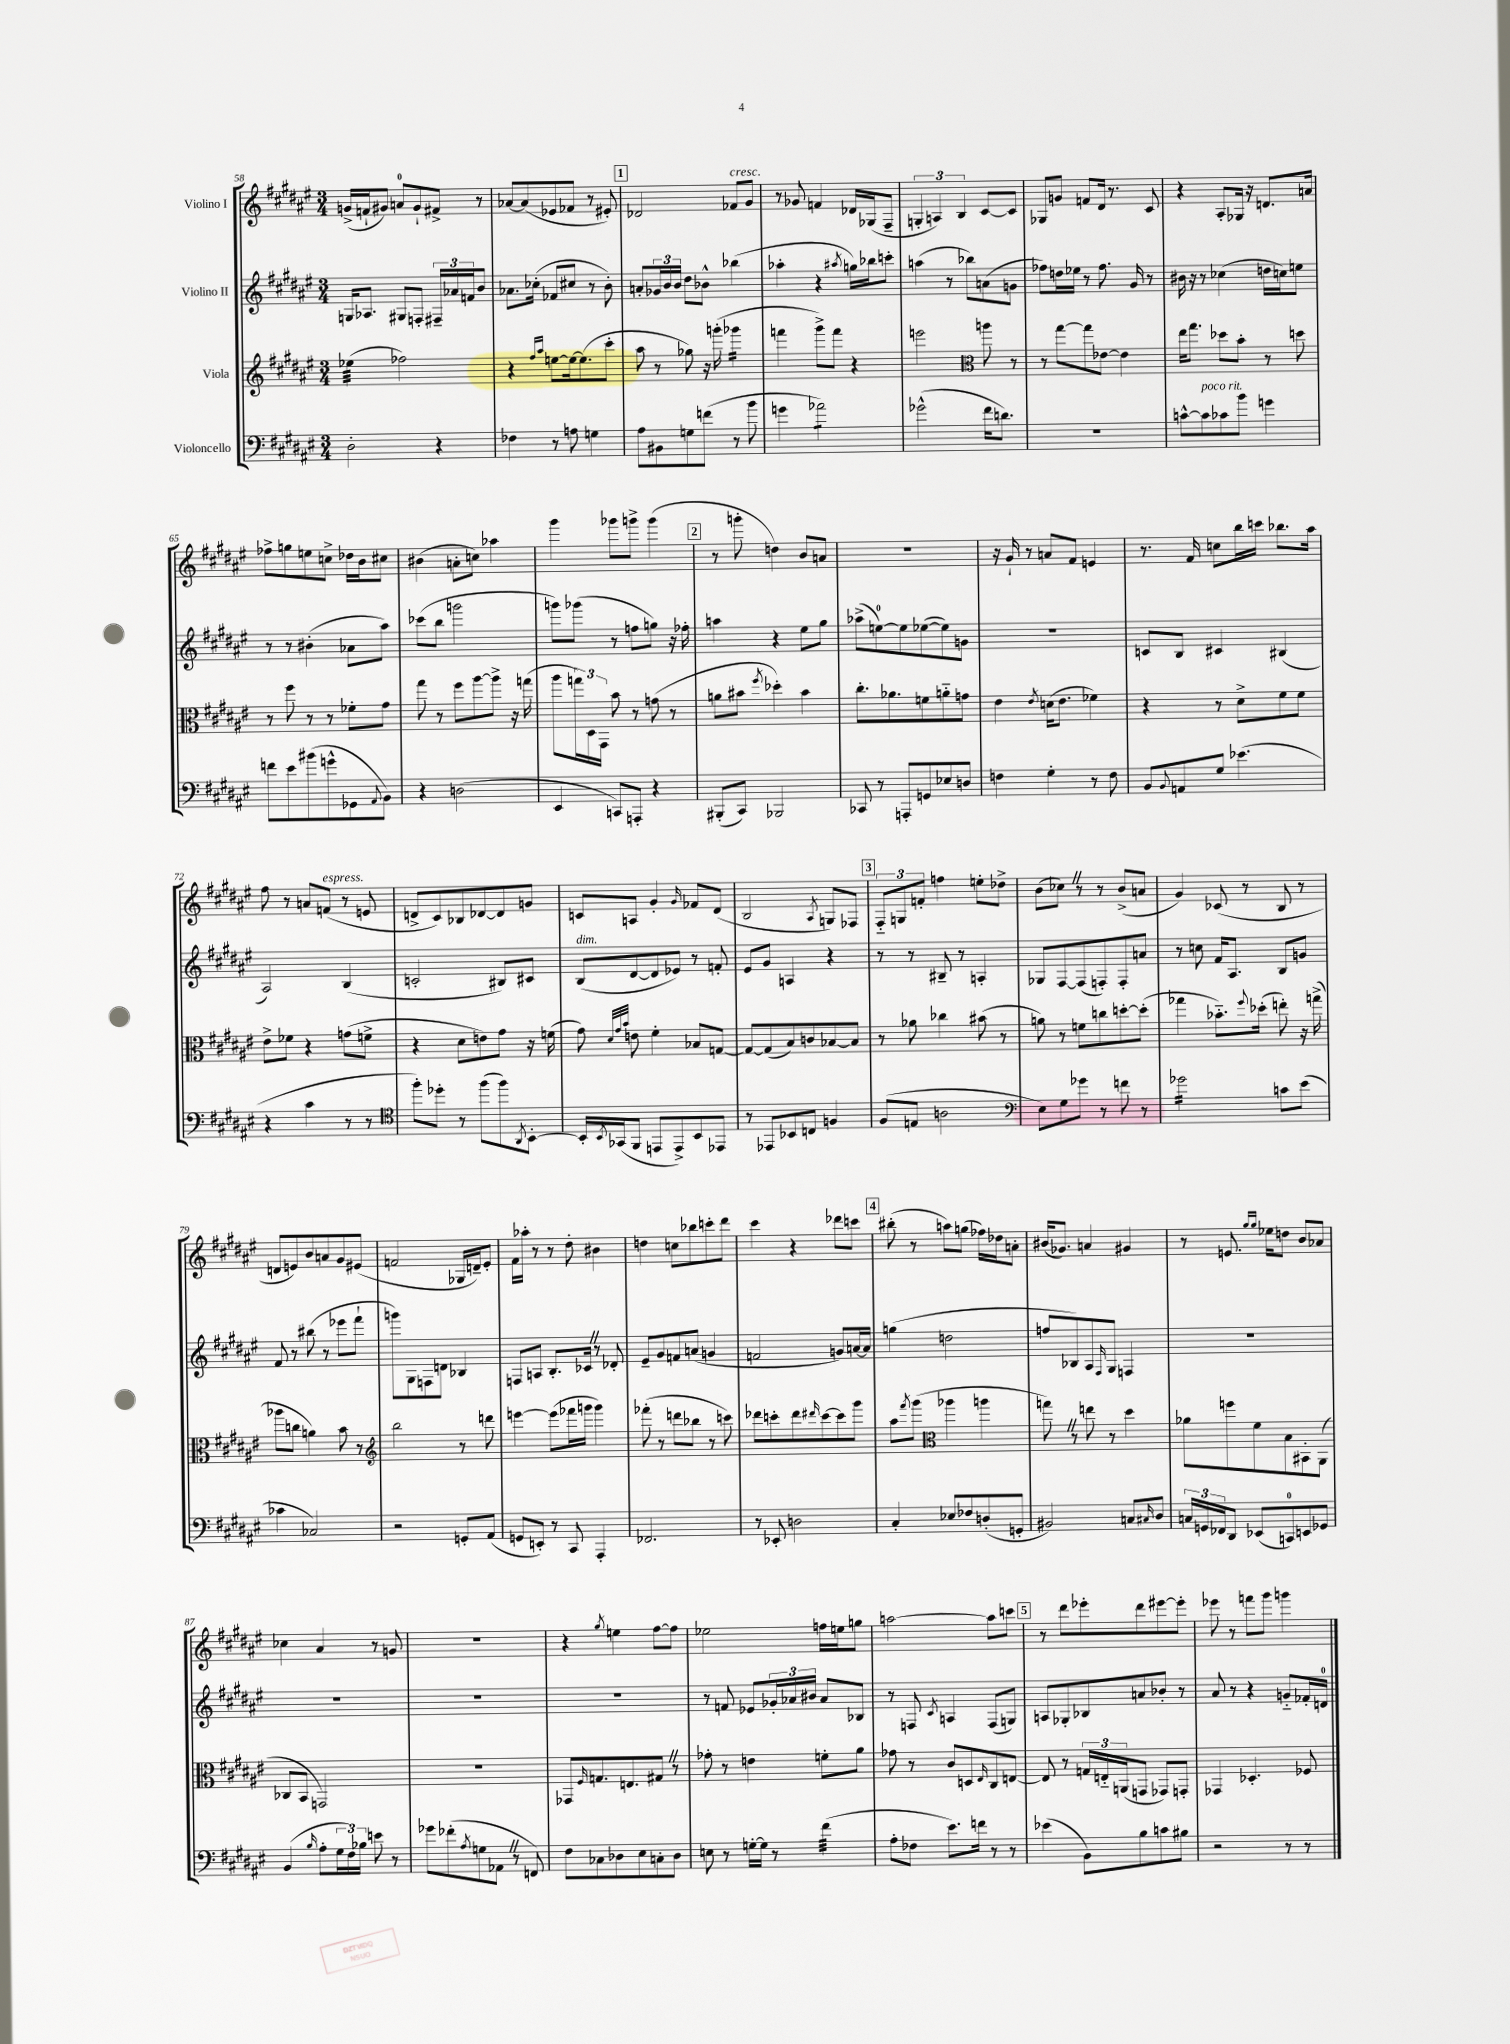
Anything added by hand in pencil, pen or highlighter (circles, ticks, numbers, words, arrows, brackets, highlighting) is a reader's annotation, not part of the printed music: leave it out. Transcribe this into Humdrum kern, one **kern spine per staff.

**kern	**kern	**kern	**kern
*staff4	*staff3	*staff2	*staff1
*clefF4	*clefG2	*clefG2	*clefG2
*k[f#c#g#d#a#e#]	*k[f#c#g#d#a#e#]	*k[f#c#g#d#a#e#]	*k[f#c#g#d#a#e#]
*M3/4	*M3/4	*M3/4	*M3/4
2D#'	(4ee-	16G	(16g^
.	.	8.A-	16f`
.	.	.	8g#)
.	2ff-)	8G#	8a
.	.	8F'	8g#`
4r	.	24F#~	8f#^
.	.	24a-	.
.	.	24f	.
.	.	8b	8r
=	=	=	=
4F-	4r	8.a-	[8a-
.	.	.	(8a-]
.	.	(16cc-'	.
.	16qqff#	.	.
.	16qqaa#	.	.
8r	[8ee	8f-	8e-
8A	16ee_	8cc#	8f-
.	(8.ee]	.	.
4G	.	8r	8r
.	8ccc#'	8b')	8e#')
=	=	=	=
8A#	8aa#	8a'	2d-
8BB#	8r	24g-	.
.	.	24b	.
.	.	24b	.
8G	8gg-)	8dd#	.
(8f	16r	8b-^^	.
.	(16ggg'	.	.
8r	4ggg-	(4bb-	8f-
8b	.	.	8g#
=	=	=	=
4g	4fff	4aa-'	8r
.	.	.	8g-
2a-)	8ggg#^)	4r	4f
.	8fff	.	.
.	.	8qaa#	.
.	4r	16gg)	16d-
.	.	16bb-	(16G-
.	.	8ccc'	8F#~
=	=	=	=
(2g-^^	2eee	(4aa	6G'
.	.	.	6A)
.	.	8r	.
.	.	.	6B
.	.	8bb-)	.
*	*clefC3	*	*
16f#	8aa	(8a	[8c#
8.d)	.	.	.
.	8r	8g	8c#]
=	=	=	=
2.r	8r	8ff-)	8G-
.	[8gg#	16dd	8g
.	.	16ee-	.
.	8gg#]	8r	8f
.	[8e-	8.ff-	16d#
.	.	.	8.r
.	4e-]	.	.
.	.	16g#	.
.	.	8r	8c#
=	=	=	=
[8c^^	16ee#	16b#	4r
.	8.gg#	16r	.
8c]	.	8r	.
8c-	8dd-	(4cc-	8A#'
8b	8b'	.	16G-
.	.	.	16r
4g	8r	16dd	8.d
.	.	16cc)	.
.	8dd	8ee	.
.	.	.	16a
=	=	=	=
8f	8r	8r	8ff-^
8e#	8ff#	8r	8gg
(8b#	8r	(4b#'	8ee
8g^^	8r	.	8cc^
8GG-	8f-'	8a-	16dd-
.	.	.	16b
8qqAA#	.	.	.
8BB)	8g#	8aa#)	8cc#
=	=	=	=
4r	8gg#	(8ccc-	(4b#
.	8r	8bb	.
(2D	8ff#	2ggg	8a'
.	[8aa#	.	8cc)
.	8aa#^]	.	4aa-
.	16r	.	.
.	(16gg	.	.
=	=	=	=
4EE#	8aa#	8ggg)	4ggg#
.	24gg)	(8ggg-	.
.	24D#	.	.
.	24GG#	.	.
8CC)	8b	8r	8ggg-
8AAA'	8r	8ff	8ggg^
4r	(8g	8gg)	(4ggg
.	8r	16r	.
.	.	16ff-'	.
=	=	=	=
(8BBB#'	8a	4aa	8r
8CC#)	8b#	.	8ggg'
.	8qff#	.	.
2BBB-	4dd-')	4r	4dd)
.	4b#	8ee#	8b
.	.	8gg#	8a
=	=	=	=
8CC-	8.cc#'	(8aa-^	2.r
8r	.	[8ee)	.
.	8.a-	.	.
8AAA'	.	8ee]	.
8GG	8f	([8ee-	.
8E-	8a'~	8ee-])	.
8D	8g	8g	.
=	=	=	=
4F	4e#	2.r	16r
.	.	.	16g#`
.	.	.	8r
.	8qe#	.	.
4G#'	(16d	.	8a
.	8.e#	.	.
.	.	.	8f#
8r	4f-)	.	4e
8F	.	.	.
=	=	=	=
8BB	4r	8c	8.r
8qqBB	.	.	.
8AA	.	8B	.
.	.	.	16f#
8G#	8r	4c#	8cc
(4.e-	8d#^	.	16bb
.	.	.	16ccc
.	8f#	(4B#	8.bb-
.	8f#	.	.
.	.	.	16aa#
=	=	=	=
4r	8e#^	2A#)	8ff#
.	8f-	.	8r
4c#	4r	.	8a
.	.	.	(8f
8r	(8g	(4B	8r
8r	8f^	.	8e
=	=	=	=
*clefC4	*	*	*
8ff#')	4r	2c'	8d^
8dd-'	.	.	8c#)
8r	8d#	.	8B-
(8ff#	8e)	.	[8d-
8ff#)	8g#	8B#)	8d-]
8qAA#	.	.	.
[8BB'	16r	8c#	8g
.	(16f	.	.
=	=	=	=
16BB']	8g#)	(8B	8c
8qBB	.	.	.
(16GG-	.	.	.
.	32qqd#	.	.
.	32qqg#	.	.
.	32qqb	.	.
8FF#	8e	[8d#	8A
8EE	4f#'	8d#]	4g#'
8EE^)	.	8e-)	.
.	.	.	16qqg#
8BB	8B-	8r	8f-
8EE-	[8G	8f'	(8d#
=	=	=	=
8r	8G_	8e#	2B
8EE-	(8G]	8g#	.
8BB-	8B)	4A	.
8C	8c	.	.
.	.	.	8qA#
4F	[8B-	4r	8G)
.	8B-]	.	8F-
=	=	=	=
(8F#	8r	8r	12F#'~
.	.	.	12G
8E	8a-	8r	.
.	.	.	12f'
2A	4cc-	8B#~	4ff
.	.	8r	.
.	(8b#	4A'	8ee'
.	8r	.	8dd-^
=	=	=	=
*clefF4	*	*	*
8E#)	8a)	8G-	(8b
8G#	8r	[8F#	8cc-)
8g-	8f	(8F#]	8r
8r	8cc	8F')	8r
8f	[8dd'	8F'	(8b^
8r	(8dd']	8a	8a
=	=	=	=
2g-	4gg-	8r	4g#)
.	.	8cc	.
.	8.b-'~)	16f#	(8c-
.	.	8.A#	.
.	.	.	8r
.	8qqff#	.	.
.	(16dd-'	.	.
8c	8ee')	8B	8B
(8e#	16r	8g	8r
.	(16gg^	.	.
=	=	=	=
4c-	8aa-	8f#	8d
.	8cc	8r	8e)
2C-)	4a)	(8bb#	8b
.	.	8r	8a
.	8b	8eee-	8g#
.	8r	8fff#`	(8e#
=	=	=	=
*	*clefG2	*	*
2r	2bb	8ggg)	2f
.	.	8G#	.
.	.	8F	.
.	.	8d	.
8GG'	8r	4B-	16G-
.	.	.	16d~)
(8AA#	8ddd	.	8e#'
=	=	=	=
8GG	[4eee	8F	16f#
.	.	.	16aa-'
8EE')	.	8A	8r
8r	(8eee]	8.B'	8r
8CC#	16fff-	.	8dd#'
.	16ggg	16c-	.
4AAA#'	4ggg)	8r	4b#
.	.	8d-'	.
=	=	=	=
2.FF-	(8fff-'	8e#~	4dd
.	8r	8g#	.
.	8ddd	8f	8cc
.	8bb-	(8a	8bb-
.	8r	4g	8ccc'
.	8ccc)	.	8ddd#
=	=	=	=
8r	8ddd-	2f	4ccc#
8EE-'	8ccc'	.	.
2D	8ddd-	.	4r
.	16qqddd#	.	.
.	[8ccc	.	.
.	8ccc]	8g)	8ddd-
.	8ggg#	[16a	8ccc
.	.	16a]	.
=	=	=	=
4C#'	8aa#	(4gg	(8bb#'
.	8qfff#	.	.
.	(8ggg#	.	8r
*	*clefC3	*	*
8E-	4aa-	2dd	8aa)
8F-	.	.	(8gg
(8D'	4aa	.	16ff-)
.	.	.	16dd-
8GG'	.	.	8a'
=	=	=	=
2BB#)	8gg)	8ff	(16b#
.	.	.	8.g-)
.	8r	8B-)	.
.	8ee	8A#	4a
.	.	16qqF#	.
.	8r	8G#	.
8C	4dd#	4F	4g#
16qqC#	.	.	.
8D#	.	.	.
=	=	=	=
24C	8a-	2.r	8r
24GG	.	.	.
24FF-	.	.	.
8DD#	8ff	.	8.e
(8EE-	8f#	.	.
.	.	.	16qqgg#
.	.	.	16qqgg#
.	.	.	16ee-
8CC)	8B	.	8dd
8EE	8BB#'	.	8b
8GG-	(8AA#	.	8a-
=	=	=	=
(4BB	8C-	2.r	4cc-
.	8BB	.	.
16qqB	.	.	.
8A#'	2GG)	.	4a#
24G#	.	.	.
24F#)	.	.	.
24B-	.	.	.
8e	.	.	8r
8r	.	.	8g
=	=	=	=
8g-	2.r	2.r	2.r
(8f-'	.	.	.
8qA#	.	.	.
8G	.	.	.
8AA-	.	.	.
8r	.	.	.
8FF)	.	.	.
=	=	=	=
8F#	8GG-	2.r	4r
.	16qqF#	.	.
8C-	8.G	.	.
.	.	.	8qgg#
8D-	.	.	4ee
.	8.E	.	.
8E#	.	.	.
8C'	8G#	.	[8ff#
8D-	8r	.	8ff#]
=	=	=	=
8E	8g-'	8r	2ee-
8r	8r	8f	.
[16G'	4e	8e-	.
16G]	.	.	.
8r	.	24g-'	.
.	.	24a-	.
.	.	24b#	.
(4f#	8f'	8a-	16ff
.	.	.	16ee
.	8a#	8B-	8gg
=	=	=	=
8A#'	8g-	8r	[2aa
8F-	8r	8F	.
.	.	8qc#	.
8.e#)	8c#	4A	.
.	8D	.	.
16f	.	.	.
.	16qqE#	.	.
8r	8C#	(8F	8aa]
8r	[8E	8G)	8ccc
=	=	=	=
(4e-	8E]	8A	8r
.	8r	8G-'	8ddd#
8BB)	24G	8B-	8eee-'
.	24E'~	.	.
.	(24AA	.	.
8B	8GG	8a	8ddd#
8c	8GG-)	8b-'	[8eee#
8B#	8GG'	8r	8eee#']
=	=	=	=
2r	4GG-	8a#	8eee-
.	.	8r	8r
.	4.D-'	4r	8fff
.	.	.	8ggg#
8r	.	8g'~	4ggg
8r	8F-	16f-'	.
.	.	16d	.
==	==	==	==
*-	*-	*-	*-
